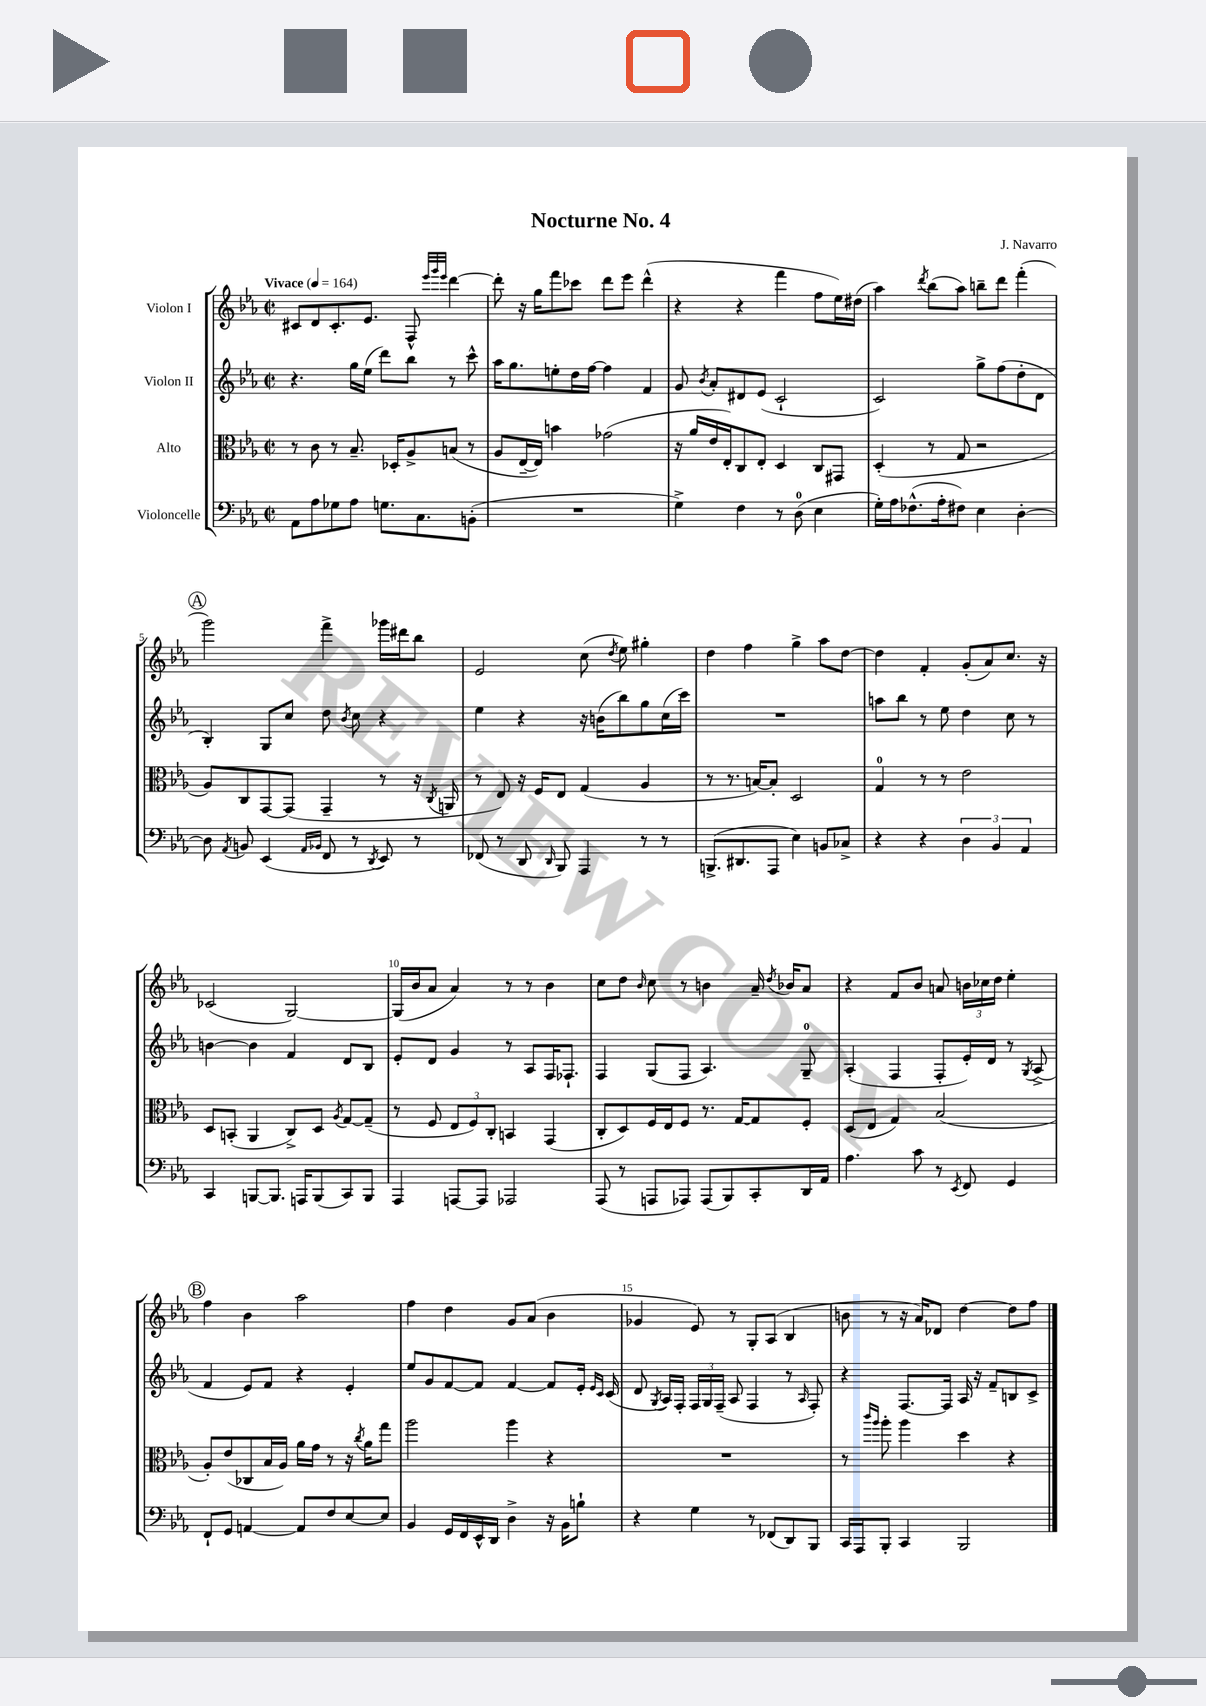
\header { title = "Nocturne No. 4" composer = "J. Navarro" }
<<
\new StaffGroup <<
\new Staff = "s0" \with { instrumentName = "Violon I" } {
    \clef treble \key ees \major \defaultTimeSignature \time 2/2 \tempo "Vivace" 4 = 164
    \autoBeamOff cis'8[ d'8 cis'8.-. ees'8.] f8-^ \grace { ees'''32[ g'''32 ees'''32] } d'''4~ |
    d'''8-. r16 g''16[ f'''8 ces'''8] d'''8[ ees'''8] d'''4-^( |
    r4 r4 f'''4 f''8[ ees''16) dis''16]( |
    aes''4) \acciaccatura { d'''8 } bes''8[( aes''8]) b''8[-- d'''8] f'''4-.( |
    \mark \markup { \circle "A" } g'''2) f'''4-> ges'''16[ dis'''16 bes''8] |
    ees'2 c''8( \acciaccatura { d''8 } ees''8) gis''4-. |
    d''4 f''4 g''4-> aes''8[ d''8]~ |
    d''4 f'4-. g'8[-.( aes'8) c''8.] r16 |
    ces'2( g2~) |
    g16[( bes'16 aes'8] aes'4) r8 r8 bes'4 |
    c''8[ d''8] \grace { bes'16 } c''8 r8 b'4 aes'16-- \acciaccatura { d''8 } bes'16[ aes'8] |
    r4 f'8[ bes'8] a'8 \tuplet 3/2 { b'16[ ces''16 d''16] } ees''4-. |
    \mark \markup { \circle "B" } f''4 bes'4 aes''2 |
    f''4 d''4 g'8[ aes'8]( bes'4 |
    ges'4 ees'8) r8 g8[-. aes8]( bes4 |
    b'8 r8 r16 aes'16[) des'8] d''4~ d''8[ f''8] \bar "|." |
}
\new Staff = "s1" \with { instrumentName = "Violon II" } {
    \clef treble \key ees \major \defaultTimeSignature \time 2/2
    \autoBeamOff r4. g''16[ ees''16]( d'''8[) bes''8] r8 c'''8-^ |
    aes''16[ g''8. e''8-. d''16 f''16]~ f''4 f'4 |
    g'8 \acciaccatura { bes'8 } aes'8[-. dis'8 ees'8]( c'2-! |
    c'2) g''8[-> f''8( d''8-. d'8] |
    \mark \markup { \circle "A" } bes4-.) g8[ c''8] d''8 \acciaccatura { bes'8 } c''8 r4 |
    ees''4 r4 r16 b'16[( bes''8) g''8 c''16( c'''16]) |
    R1 |
    a''8[ bes''8] r8 ees''8 d''4 c''8 r8 |
    b'4~ b'4 f'4 d'8[ bes8] |
    ees'8[-. d'8] g'4 r8 aes8[ f16 fes8.]-! |
    f4 g8[( f8] aes4.) g8-0-- |
    aes4-.( f4 f8[-. ees'16-.) d'16] r8 \acciaccatura { g8 } aes8->( |
    \mark \markup { \circle "B" } f'4 ees'8[) f'8] r4 ees'4-. |
    ees''8[ g'8 f'8~ f'8] f'4~ f'8[ ees'16]-. \grace { ees'16[ c'16] } c'16( |
    d'8 \acciaccatura { g8 } aes16[) f16]-. \tuplet 3/2 { f16[ g16 f16]--( } aes8 f4 r8 \grace { aes16 } f8-.) |
    r4 f8.[~ f16] aes16 r16 f'8[-- b8 c'8]-> \bar "|." |
}
\new Staff = "s2" \with { instrumentName = "Alto" } {
    \clef alto \key ees \major \defaultTimeSignature \time 2/2
    \autoBeamOff r8 c'8 r8 bes8.-- des16[-. aes8-> b8]( r8 |
    aes8[ ees16~-- ees16]) b'4 ges'2( |
    r16 aes'16[ ees'16 ees16-.) c8 ees8]-. d4 c8[ gis,8] |
    d4-.( r8 g8 r2 |
    \mark \markup { \circle "A" } aes8[) c8 g,8~ g,8]( g,4-- r8 r16 \acciaccatura { c8 } a,16 |
    r8 ees8) r16 f16[ ees8] g4( aes4 |
    r8 r8. b16[~) b8]-. d2 |
    g4-0 r8 r8 ees'2 |
    d8[ b,8]-.( aes,4 c8[->) d8] \acciaccatura { aes8 } g8[~ g8]--( |
    r8 f8 \tuplet 3/2 { ees8[ f8) c8]-. } b,4 g,4( |
    c8[-. d8) f16 ees16 f8] r8. g16[~ g8 f8]-. |
    d8[( ees8] g4) bes2( |
    \mark \markup { \circle "B" } aes8[-.) ees'8( ces8 bes16 aes16]) aes'16[ g'16] r8 r16 \acciaccatura { c''8 } aes'16[ g''8] |
    aes''2 aes''4 r4 |
    R1 |
    r8 \grace { c'''16[ aes''16] } aes''8-. aes''4 d''4 r4 \bar "|." |
}
\new Staff = "s3" \with { instrumentName = "Violoncelle" } {
    \clef bass \key ees \major \defaultTimeSignature \time 2/2
    \autoBeamOff aes,8[ aes8 ges8 aes8] g8.[ c8. b,8]-.( |
    R1 |
    g4->) f4 r8 d8-0( ees4 |
    g16[-.) aes16 fes8.-^( aes16-. fis8]) ees4 d4~-. |
    \mark \markup { \circle "A" } d8 \acciaccatura { aes,8 } b,8 ees,4( \grace { aes,16[ bes,16] } f,8 r8 \acciaccatura { d,8 } ees,8) r8 |
    fes,8( r8 d,8 \grace { d,16 } bes,,8) aes,,4 r8 r8 |
    b,,8.[->( dis,8. aes,,8] ees4) b,8[ ces8]-> |
    r4 r4 \tuplet 3/2 { d4 bes,4 aes,4 } |
    c,4 b,,8[~ b,,8.] a,,16[ b,,8( c,8) b,,8] |
    aes,,4 a,,8[~ a,,8] aes,,2 |
    aes,,8( r8 a,,8[ aes,,8]) aes,,8[( bes,,8) c,8-. d,16 aes,16] |
    aes4. c'8 r8 \acciaccatura { ees,8 } f,8 g,4 |
    \mark \markup { \circle "B" } f,8[-! g,8] a,4~ a,8[ f8 ees8~ ees8] |
    bes,4 g,16[ f,16 ees,16-^ d,16] d4-> r16 bes,16[ b8]-! |
    r4 g4 r8 fes,8[( d,8) bes,,8] |
    c,16[ aes,,16 bes,,8]-. c,4 bes,,2 \bar "|." |
}
>>
>>
\layout { \context { \Score \override BarNumber.break-visibility = ##(#f #t #t) barNumberVisibility = #(every-nth-bar-number-visible 5) } }
